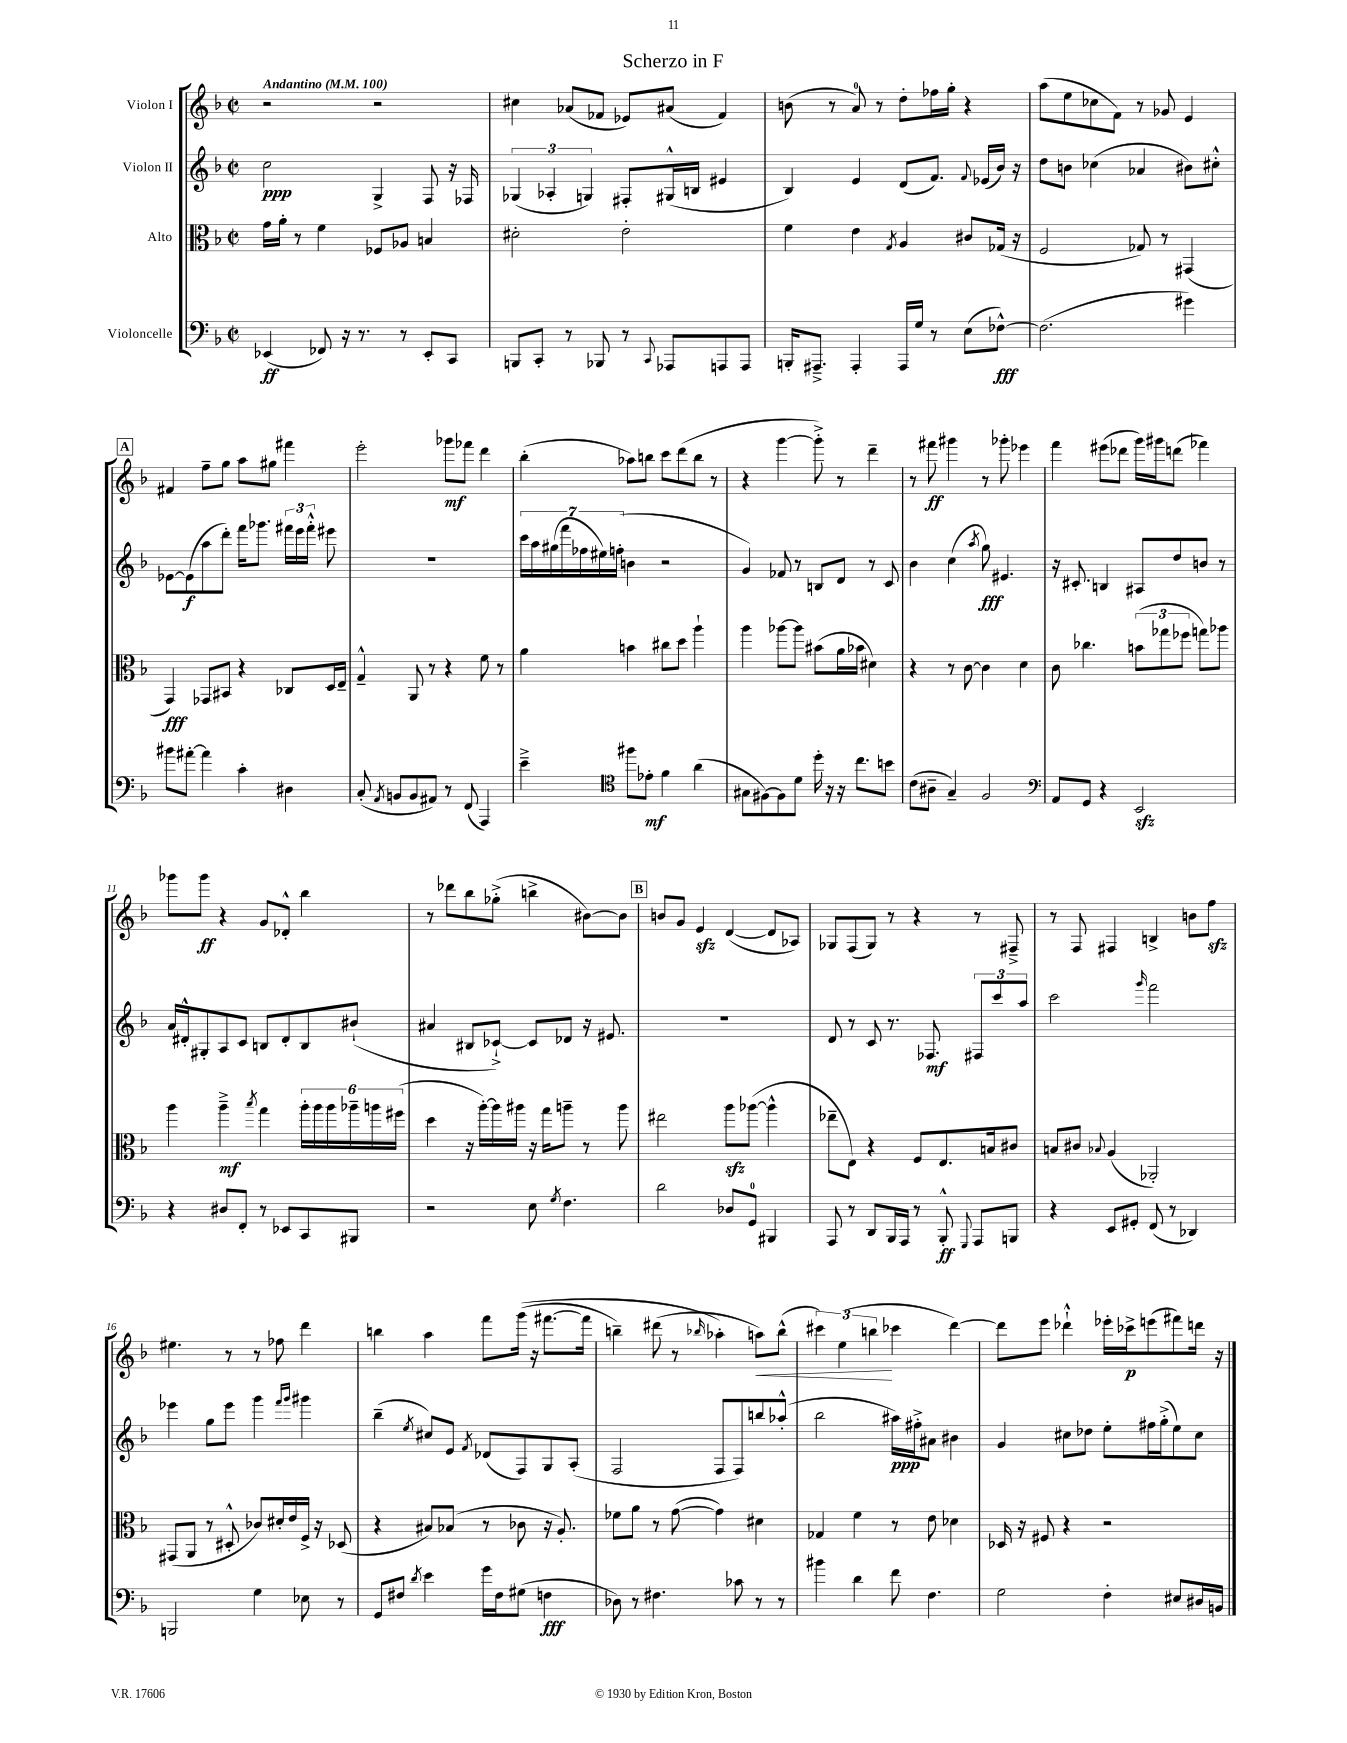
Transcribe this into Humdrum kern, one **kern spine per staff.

**kern	**kern	**kern	**kern
*staff4	*staff3	*staff2	*staff1
*clefF4	*clefC3	*clefG2	*clefG2
*k[b-]	*k[b-]	*k[b-]	*k[b-]
*M2/2	*M2/2	*M2/2	*M2/2
*met(c|)	*met(c|)	*met(c|)	*met(c|)
*MM100	*MM100	*MM100	*MM100
(4EE-	16g	2cc	2r
.	16a'	.	.
.	8r	.	.
8FF-)	4f	.	.
16r	.	.	.
8.r	.	.	.
.	8F-	4G^	2r
8r	8A-	.	.
8EE-'	4B	8F	.
8CC	.	16r	.
.	.	16F-	.
=	=	=	=
8BBB	2d#'	(6G-	4cc#
8CC'	.	.	.
.	.	6A-'	.
8r	.	.	(8a-
.	.	6G)	.
8BBB-	.	.	8f-
8r	2e'	8F#'	8e-)
8qqCC	.	.	.
8AAA-	.	(16G#^^	(8a#
.	.	16B	.
8AAA	.	4e#	4f-)
8AAA	.	.	.
=	=	=	=
16BBB'	4f	4B-)	(8b
8.AAA#~^	.	.	.
.	.	.	8r
4AAA#'	4e	4e	8a)
.	.	.	8r
.	8qG	.	.
16AAA#	4A	(8d	8dd'
16G	.	.	.
8r	.	8.f)	16ff-
.	.	.	16gg'
(8E	8c#	.	4r
.	.	8qqf	.
.	.	(16e-	.
[8F-^^)	(16G-	16b-)	.
.	16r	16r	.
=	=	=	=
(2.F-]	2F	8dd	(8aa
.	.	8b	8ee
.	.	(4cc-	8cc-
.	.	.	8f)
.	8G-)	4a-	8r
.	8r	.	8g-
4g#)	(4GG#	8b#)	4e
.	.	8cc#'^^	.
=	=	=	=
8b#	4GG)	[8e-	4f#
[8a#'	.	(8e-]	.
4a#]	8GG-	8aa	8ff~
.	8BB#	8ddd')	8gg
4c'	4r	16fff	8aa
.	.	8.ggg-	.
.	.	.	8gg#
4D#	8C-	24fff#	4fff#
.	.	24eee	.
.	.	24fff#'^^	.
.	16D	8eee#	.
.	16E~	.	.
=	=	=	=
(8C'	4G~^^	1r	2eee'
8qAA	.	.	.
8BB	.	.	.
8BB	8AA	.	.
8AA#)	8r	.	.
8r	4r	.	8ggg-
(8FF	.	.	8fff-
4AAA)	8f	.	4ddd
.	8r	.	.
=	=	=	=
4e~^	4a	28ccc	(4bb-'
.	.	28aa	.
.	.	(28gg#	.
.	.	28fff	.
.	.	28ff-	.
.	.	28ee#)	.
.	.	(28ff'	.
*clefC4	*	*	*
8ff#	4b	4b	8aa-)
8e-'	.	.	8bb
4f	8cc#	2r	8ccc
.	8dd	.	(8ddd
(4a	4aa`	.	8bb
.	.	.	8r
=	=	=	=
8G#	4aa	4g)	4r
[8F#)	.	.	.
8F#]	[8aa-	8f-	[4ggg
8d	8aa-]	8r	.
16dd'	(8b#	8B	8ggg'^])
16r	.	.	.
16r	16a	8d	8r
8.cc	16b-	.	.
.	4d#)	8r	4ddd~
8b	.	8c	.
=	=	=	=
(8c	4r	4b-	8r
8A#~	.	.	8fff#
4G~)	8r	(4cc	4ggg#
.	[8c	.	.
.	.	8qaa	.
2F	4c]	8gg)	8r
.	.	4.e#	8ggg-'
.	4d	.	4eee-
=	=	=	=
*clefF4	*	*	*
8AA	8c	16r	4fff
.	.	8.c#'	.
8GG	4.cc-	.	.
4r	.	4B	(8eee#
.	.	.	8ddd-
2EE	(12b	8A#	16ggg)
.	.	.	16ggg#
.	12gg-	.	.
.	.	8dd	(8ddd
.	12ff-	.	.
.	8gg)	8b	4fff-)
.	8aa-	8r	.
=	=	=	=
4r	4aa	16a	8ggg-
.	.	16d#'^^	.
.	.	8G#'	8ggg-
8D#	4aa~^	8A	4r
8FF'	.	8c	.
.	8qbb-	.	.
8r	4gg	8B	8g
8EE-	.	8d#'	8d-'^^
8CC	24aa'	8B	4bb-
.	24aa	.	.
.	24aa	.	.
8BBB#	24aa-~	(8b#`	.
.	24aa	.	.
.	(24ff#	.	.
=	=	=	=
2r	4dd	4a#	8r
.	.	.	8ddd-
.	16r	8B#	8bb-
.	[16aa')	.	.
.	16aa]	[8c-`^)	(8gg-'^
.	16aa#	.	.
8E	16r	8c-]	4bb^
.	16gg	.	.
8qG	.	.	.
4.F	8aa~	8d-	.
.	8r	16r	[8b#)
.	.	8.e#	.
.	8aa	.	8b#]
=	=	=	=
2d	2ee#	1r	8b
.	.	.	8g
.	.	.	4e
8D-	8aa	.	([4d
8GG	([8aa-	.	.
4BBB#	4aa-^^]	.	8d]
.	.	.	8A-)
=	=	=	=
8AAA	8ee-~	8d	8G-
8r	8E)	8r	(8F
8DD	4r	8c	8G-)
16BBB-	.	8.r	8r
16AAA	.	.	.
8r	8F	.	4r
.	.	8.F-	.
8BBB-'^^	8.E	.	.
8qqGGG	.	.	.
8AAA	.	12F#	8r
.	16B	.	.
.	.	12ccc	.
8BBB	8c#	.	8F#~^
.	.	12aa	.
=	=	=	=
4r	8B	2ccc	8r
.	8c#	.	8F
.	8qqB-	.	.
8EE	(4A	.	4F#
8GG#'	.	.	.
.	.	16qqggg	.
(8FF	2AA-')	2fff	4B^
8r	.	.	.
4DD-)	.	.	8b
.	.	.	8ff
=	=	=	=
2BBB	(8GG#	4eee-	4.ee#
.	8AA	.	.
.	8r	8gg	.
.	8D#'^^	8eee-	8r
4G	8c-)	4ggg	8r
.	16d#'	.	8ff-
.	16e	.	.
.	.	16qqfff	.
.	.	16qqggg	.
8E-	16F^	4ggg#	4ddd
.	16r	.	.
8r	(8D-	.	.
=	=	=	=
8GG	4r	(4bb-~	4bb
8F#	.	.	.
8qd	.	8qee	.
4e	8B#)	8cc#)	4aa
.	(8B-	8e	.
.	.	8qf	.
16g	8r	(8d-	8fff
16F#	.	.	.
(8G#	8c-	8F)	&((16ggg
.	.	.	16r
4F	16r	8G	[8.fff#
.	8.A')	.	.
.	.	(8A'	.
.	.	.	16fff#]
=	=	=	=
8D-)	8f-	2F	4bb~)
8r	8a	.	.
4.F#	8r	.	(8ddd#
.	([8g	.	8r
.	.	.	16qqbb-
.	4g])	8F	4aa-'&)
8c-	.	8F)	.
8r	4d#	8bb	8aa)
8r	.	(8aa-'^^	(8bb-^^
=	=	=	=
4b#	4G-	2bb-	6ccc#)
.	.	.	(6ee
4d	4f	.	.
.	.	.	6bb
8f	8r	16aa#)	4ccc-
.	.	16ff#'^	.
4.F	8e	8a#	.
.	4d-	4b#	[4ddd)
=	=	=	=
2G	16D-	4g	8ddd]
.	16r	.	.
.	8F#	.	8eee
.	4r	8cc#	4ddd-`^^
.	.	8dd-	.
4F'	2r	8ee'	16eee-'
.	.	.	16ccc-^
.	.	16ff#	(8eee
.	.	(16gg'^	.
8E#	.	8ee)	8fff#)
16D#	.	8cc#	16ddd
16BB	.	.	16r
==	==	==	==
*-	*-	*-	*-
